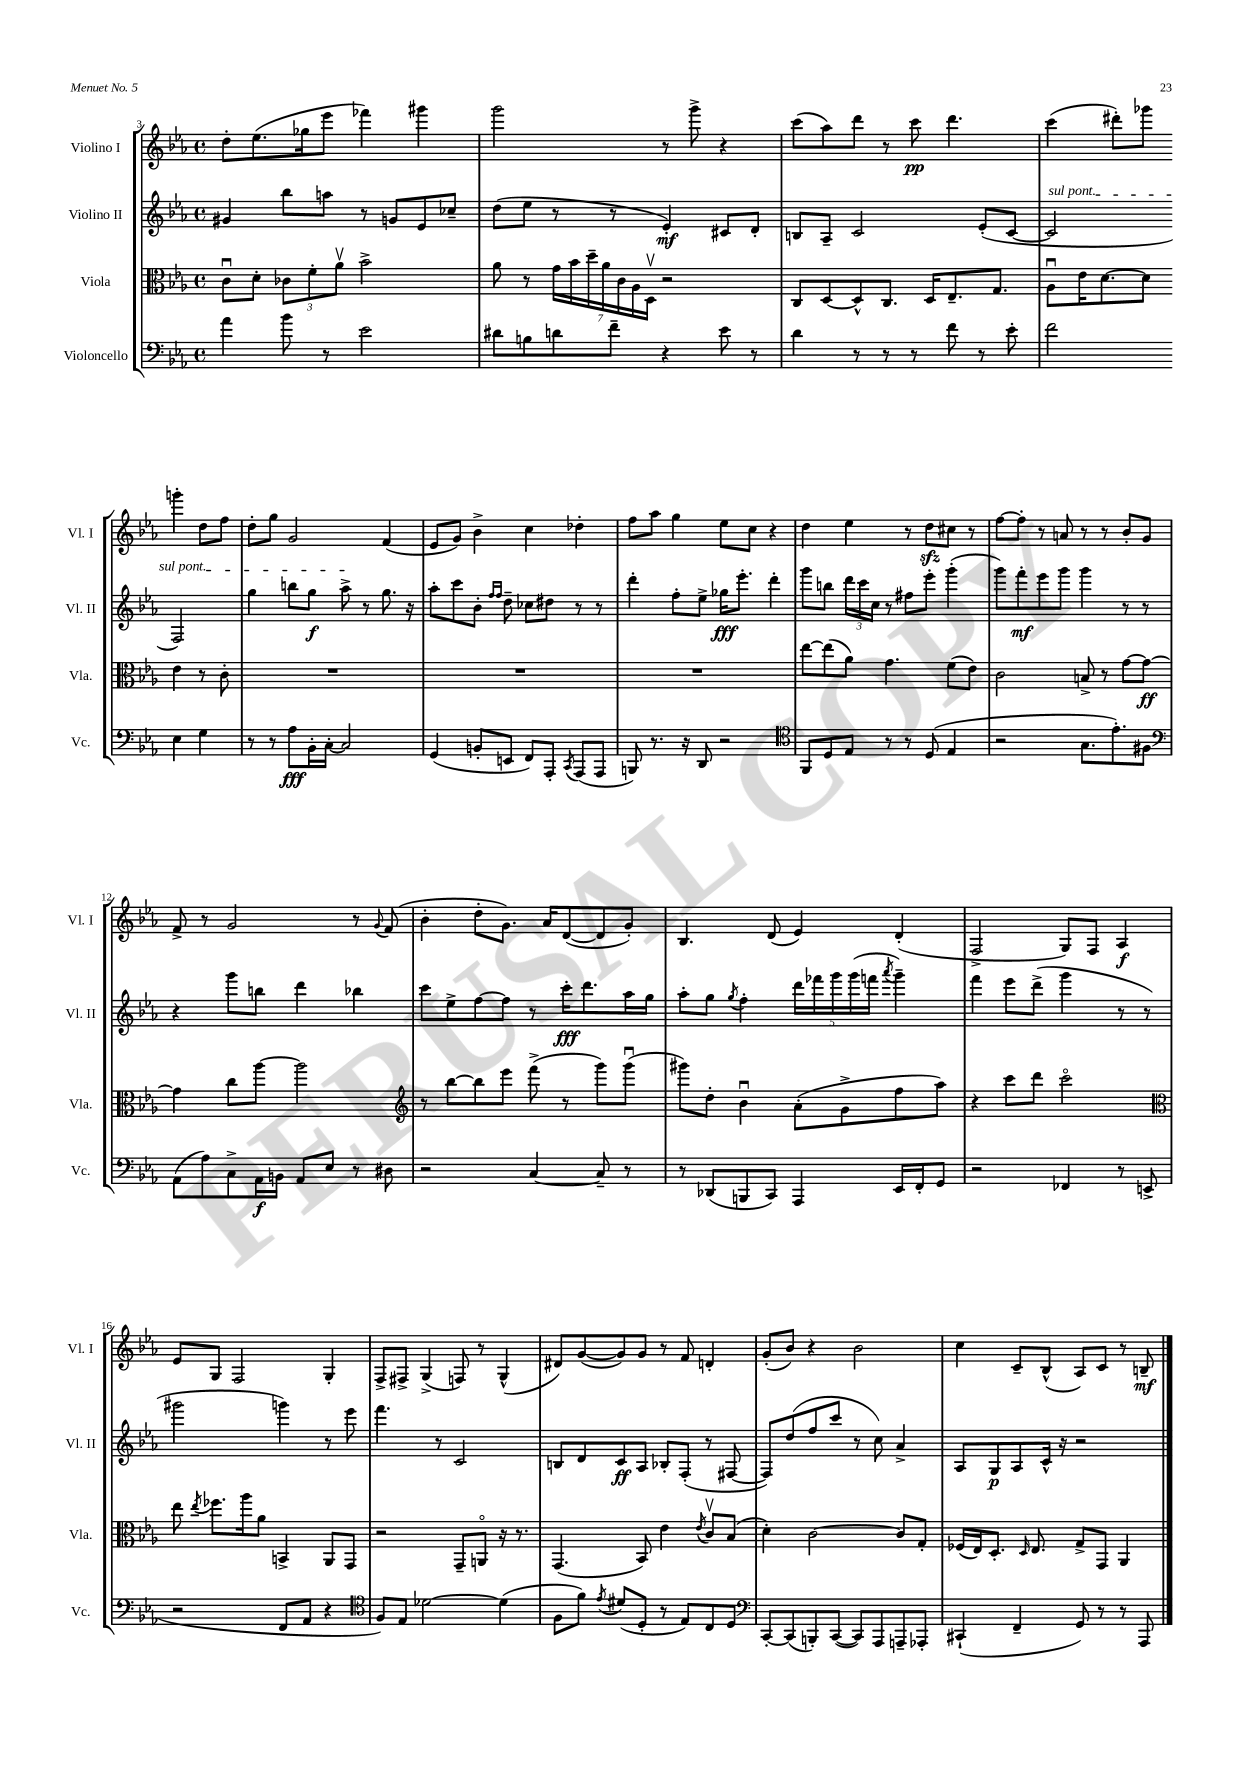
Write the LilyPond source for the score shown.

<<
\new StaffGroup <<
\new Staff = "s0" \with { instrumentName = "Violino I" shortInstrumentName = "Vl. I" } {
    \clef treble \key ees \major \defaultTimeSignature \time 4/4
    \autoBeamOff d''8[-. ees''8.( ges''16 ees'''8] fes'''4) gis'''4 |
    g'''2 r8 g'''8-> r4 |
    c'''8[( aes''8) d'''8] r8 c'''8\pp d'''4. |
    c'''4( dis'''8[-.) ges'''8] g'''4-. d''8[ f''8] |
    d''8[-. g''8] g'2 f'4( |
    ees'8[ g'8]) bes'4-> c''4 des''4-. |
    f''8[ aes''8] g''4 ees''8[ c''8] r4 |
    d''4 ees''4 r8 d''8[\sfz cis''8] r8 |
    f''8[~ f''8]-. r8 a'8 r8 r8 bes'8[-. g'8] |
    f'8-> r8 g'2 r8 \appoggiatura { g'8 } f'8( |
    bes'4-. d''8[-. g'8.]) aes'16[ d'8~( d'8 g'8]-.) |
    bes4. d'8( ees'4) d'4-.( |
    f2-> g8[) f8] aes4\f |
    ees'8[ g8] f2 g4-. |
    f8[-> fis8]-> g4->( f8) r8 g4-^( |
    dis'8[) g'8~( g'8) g'8] r8 f'8 d'4-. |
    g'8[-.( bes'8]) r4 bes'2 |
    c''4 c'8[-- bes8]-^( aes8[) c'8] r8 b8--\mf \bar "|." |
}
\new Staff = "s1" \with { instrumentName = "Violino II" shortInstrumentName = "Vl. II" } {
    \clef treble \key ees \major \defaultTimeSignature \time 4/4
    \autoBeamOff gis'4 bes''8[ a''8] r8 g'8[ ees'8 ces''8]-- |
    d''8[( ees''8] r8 r8 ees'4-.\mf) cis'8[ d'8]-. |
    b8[ aes8]-- c'2 ees'8[-.( c'8]~ |
    \once \override TextSpanner.bound-details.left.text = \markup { \italic "sul pont." } c'2\startTextSpan f2) |
    g''4 b''8[ g''8]\f aes''8->\stopTextSpan r8 g''8. r16 |
    aes''8[-. c'''8 bes'8]-. \grace { f''16[ f''16] } d''8-- ces''8[ dis''8] r8 r8 |
    d'''4-. f''8[-. ees''8]-> ges''16[\fff ees'''8.]-. d'''4-. |
    g'''8[ b''8] \tuplet 3/2 { d'''16[ c'''16 c''16] } r8 fis''8[ ees'''8]-. g'''4-.( |
    g'''8[) f'''8-.\mf ees'''8 g'''8] g'''4 r8 r8 |
    r4 g'''8[ b''8] d'''4 bes''4 |
    c'''8[ ees''8-> f''8~ f''8] r8 c'''16[-.\fff d'''8. aes''16 g''16] |
    aes''8[-. g''8] \acciaccatura { g''8 } f''4-. \tuplet 5/4 { d'''16[ fes'''16 g'''16 g'''16( f'''16] } \acciaccatura { aes'''8 } g'''4--) |
    f'''4 ees'''8[ d'''8]->( g'''4 r8 r8 |
    gis'''2 g'''4) r8 ees'''8 |
    f'''4. r8 c'2 |
    b8[ d'8 c'8\ff aes8] bes8[-. f8]-.( r8 fis8~ |
    fis8[) d''8( f''8 c'''8] r8 c''8) aes'4-> |
    aes8[ g8\p aes8 c'16]-^ r16 r2 \bar "|." |
}
\new Staff = "s2" \with { instrumentName = "Viola" shortInstrumentName = "Vla." } {
    \clef alto \key ees \major \defaultTimeSignature \time 4/4
    \autoBeamOff c'8[\downbow d'8]-. \tuplet 3/2 { ces'8[ f'8-. aes'8]\upbow } bes'2-> |
    aes'8 r8 \tuplet 7/4 { g'16[ bes'16 d''16-- aes'16 c'16 aes16 d16]\upbow } r2 |
    c8[ d8~ d8-^ c8.] d16[ ees8.-- g8.] |
    aes8[\downbow ees'16 d'8.~ d'8] ees'4 r8 c'8-. |
    R1 |
    R1 |
    R1 |
    ees''8[~ ees''8( aes'8]) g'4. f'8[( ees'8]) |
    c'2 b8-> r8 g'8[~ g'8]~\ff |
    g'4 c''8[ aes''8]~ aes''2 |
    \clef treble r8 bes''8[~ bes''8 ees'''8] f'''8->( r8 g'''8[) g'''8]\downbow( |
    gis'''8[) d''8]-. bes'4\downbow aes'8[-.( g'8-> f''8 aes''8]) |
    r4 c'''8[ d'''8] c'''2\flageolet |
    \clef alto ees''8 \acciaccatura { ees''8 } fes''8.[ aes''16 aes'8] b,4-> aes,8[ g,8] |
    r2 g,8[-- a,8]\flageolet r16 r8. |
    g,4.( bes,8) ees'4 \acciaccatura { ees'8 } c'8[\upbow bes8]( |
    d'4-.) c'2~ c'8[ g8]-. |
    fes16[( ees16) d8.]-. \grace { d16 } ees8. g8[-> g,8] aes,4 \bar "|." |
}
\new Staff = "s3" \with { instrumentName = "Violoncello" shortInstrumentName = "Vc." } {
    \clef bass \key ees \major \defaultTimeSignature \time 4/4
    \autoBeamOff aes'4 bes'8 r8 ees'2 |
    dis'8[ b8 d'8 f'8]-- r4 ees'8 r8 |
    d'4 r8 r8 r8 f'8 r8 ees'8-. |
    f'2 ees4 g4 |
    r8 r8 aes8[\fff bes,16-. c16]~-. c2 |
    g,4( b,8[-. e,8] f,8[) aes,,8]-. \acciaccatura { c,8 } aes,,8[( aes,,8] |
    b,,8) r8. r16 d,8 r2 |
    \clef tenor f,8[ d8 ees8] r8 r8 d8( ees4 |
    r2 g8.[ ees'8.-.) fis8] |
    \clef bass aes,8[( aes8) c8-> aes,16\f b,16] aes,8[ ees8] r8 dis8 |
    r2 c4~ c8-- r8 |
    r8 des,8[( b,,8 c,8]) aes,,4 ees,16[ f,16-. g,8] |
    r2 fes,4 r8 e,8->( |
    r2 f,8[ aes,8] r4 |
    \clef tenor f8[) ees8] des'2~ des'4( |
    f8[ f'8]) \acciaccatura { ees'8 } dis'8[( d8]-. r8 ees8[) c8 d8] |
    \clef bass c,8[~-. c,8( b,,8-.) c,8]~( c,8[) aes,,8 a,,8-- aes,,8]-. |
    cis,4-!( f,4-- g,8) r8 r8 aes,,8 \bar "|." |
}
>>
>>
\layout { \context { \Score currentBarNumber = #3 } }
